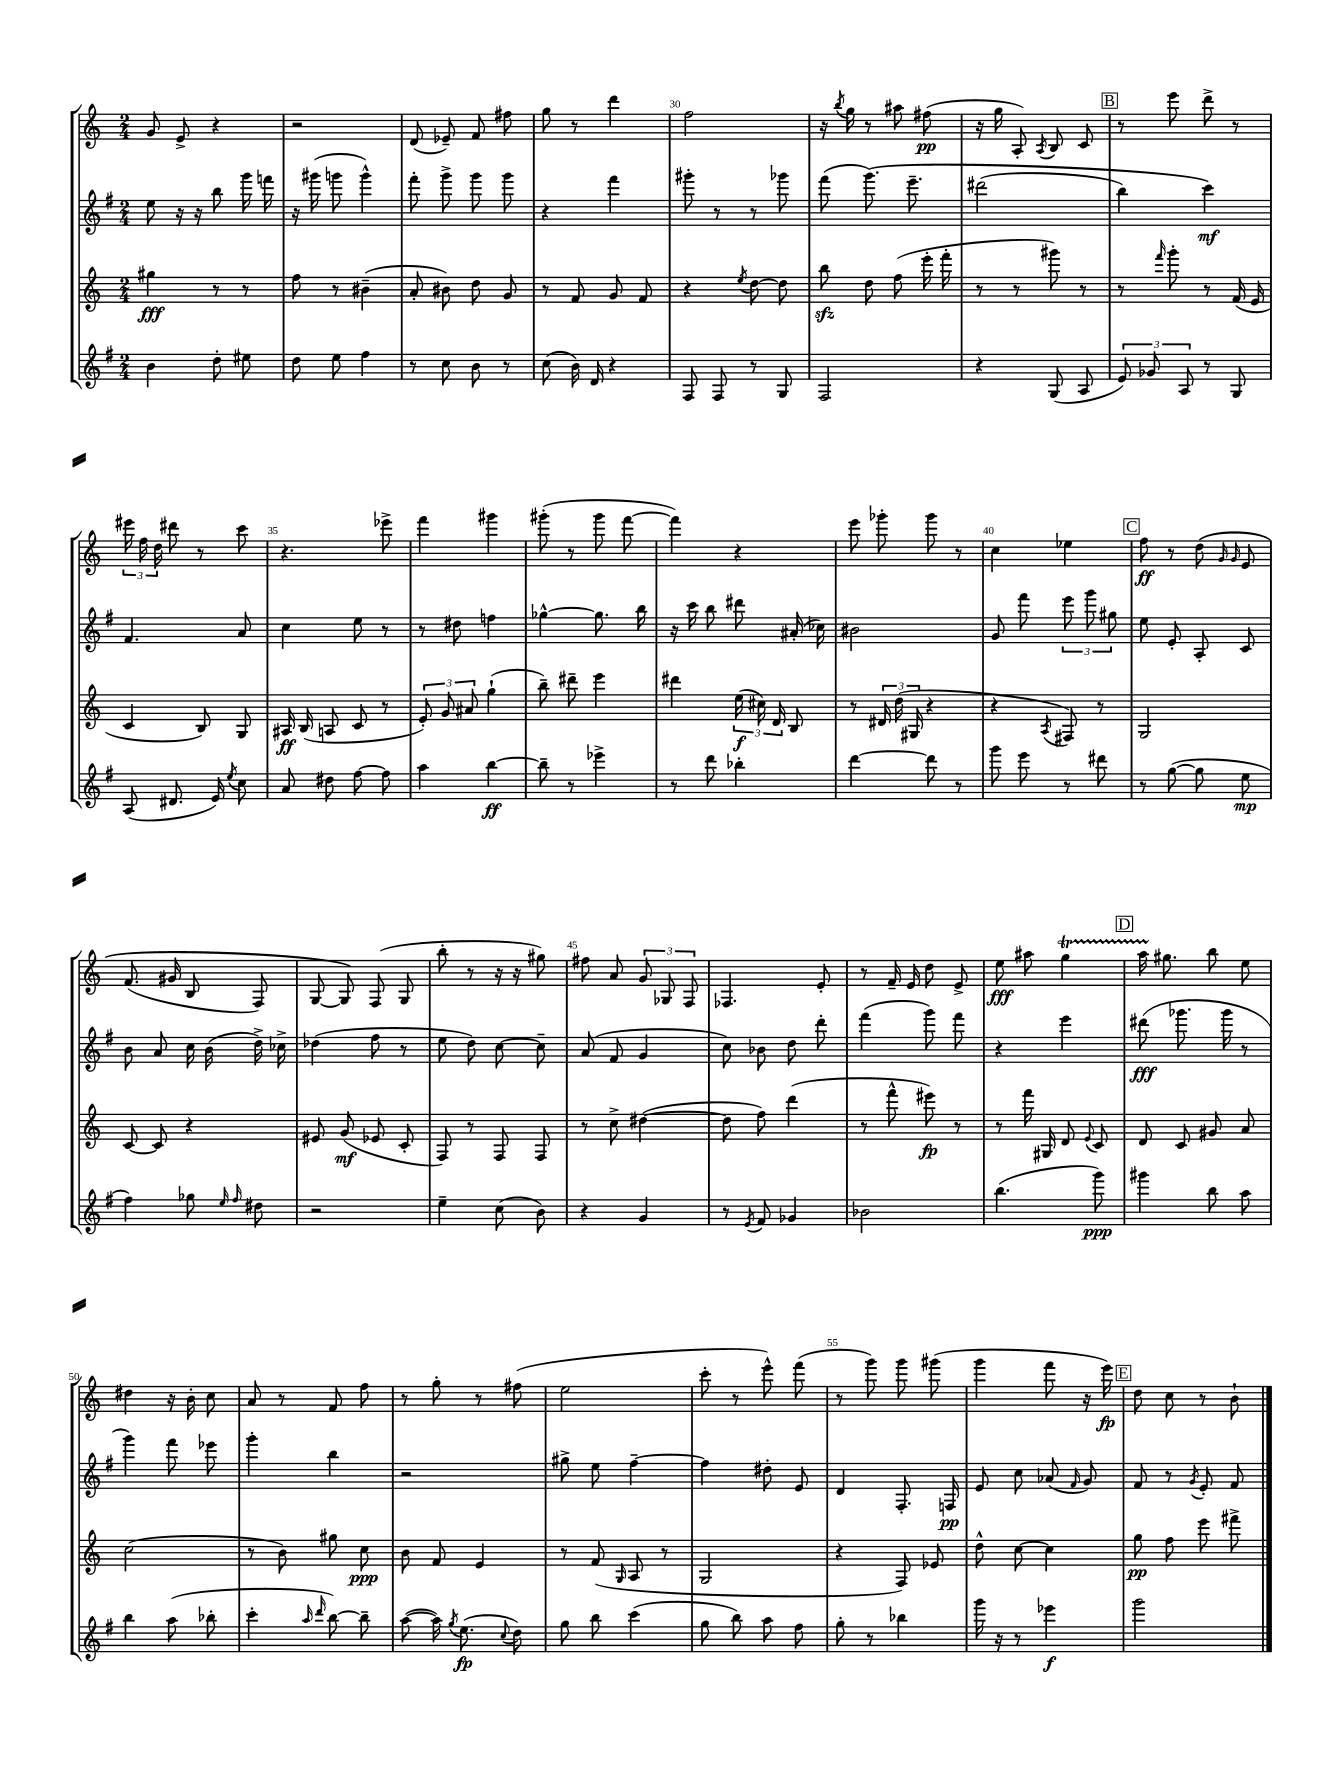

**kern	**dynam	**kern	**dynam	**kern	**dynam	**kern	**dynam
*part4	*part4	*part3	*part3	*part2	*part2	*part1	*part1
*staff4	*staff4	*staff3	*staff3	*staff2	*staff2	*staff1	*staff1
*clefG2	*	*clefG2	*	*clefG2	*	*clefG2	*
*k[f#]	*	*k[]	*	*k[f#]	*	*k[]	*
*M2/4	*	*M2/4	*	*M2/4	*	*M2/4	*
=26	=26	=26	=26	=26	=26	=26	=26
4b\	.	4gg#X\	fff	8ee\	.	8g/	.
.	.	.	.	16r	.	8e^/	.
.	.	.	.	16r	.	.	.
8dd'\	.	8r	.	8bb\	.	4r	.
8ee#X\	.	8r	.	16ggg\	.	.	.
.	.	.	.	16fffn\	.	.	.
=27	=27	=27	=27	=27	=27	=27	=27
8dd\	.	8ff\	.	16r	.	2r	.
.	.	.	.	(16ggg#X\	.	.	.
8ee\	.	8r	.	8gggn\	.	.	.
4ff#\	.	(4b#X~\	.	4ggg^^\)	.	.	.
=28	=28	=28	=28	=28	=28	=28	=28
8r	.	8a'/	.	8fff#'\	.	(8d/	.
8cc\	.	8b#X\)	.	8ggg^\	.	8e-X~/)	.
8b\	.	8dd\	.	8ggg\	.	8f/	.
8r	.	8g/	.	8ggg\	.	8ff#X\	.
=29	=29	=29	=29	=29	=29	=29	=29
(8cc\	.	8r	.	4r	.	8gg\	.
16b\)	.	8f/	.	.	.	8r	.
16d/	.	.	.	.	.	.	.
4r	.	8g/	.	4fff#\	.	4ddd\	.
.	.	8f/	.	.	.	.	.
=30	=30	=30	=30	=30	=30	=30	=30
8F#/	.	4r	.	8ggg#X'\	.	2ff\	.
8F#/	.	.	.	8r	.	.	.
.	.	8qee/	.	.	.	.	.
8r	.	[8dd\	.	8r	.	.	.
8G/	.	8dd\]	.	8ggg-X\	.	.	.
=31	=31	=31	=31	=31	=31	=31	=31
2F#/	.	8bbzz\	.	(8fff#\	.	16r	.
.	.	.	.	.	.	8qbb/	.
.	.	.	.	.	.	16gg\	.
.	.	8dd\	.	(8.ggg\)	.	8r	.
.	.	(8ff\	.	.	.	8aa#X\	.
.	.	.	.	8.eee~\	.	.	.
.	.	16eee'\	.	.	.	(8ff#X\	pp
.	.	16fff'\	.	.	.	.	.
=32	=32	=32	=32	=32	=32	=32	=32
4r	.	8r	.	(2ddd#X\	.	16r	.
.	.	.	.	.	.	16gg\	.
.	.	8r	.	.	.	8A'/)	.
.	.	.	.	.	.	8qA/	.
(8G/	.	8ggg#X\)	.	.	.	8B/	.
8A/	.	8r	.	.	.	8c/	.
!!LO:REH:place=s1:t=B
=33	=33	=33	=33	=33	=33	=33	=33
12e/)	.	8r	.	4bb\)	.	8r	.
12g-X/	.	.	.	.	.	.	.
.	.	16qqfff/	.	.	.	.	.
.	.	8ggg'\	.	.	.	8eee\	.
12A/	.	.	.	.	.	.	.
8r	.	8r	.	4ccc\)	mf	8ddd^\	.
8G/	.	(16f/	.	.	.	8r	.
.	.	16e/	.	.	.	.	.
!!LO:LB:g=z
=34	=34	=34	=34	=34	=34	=34	=34
(8A/	.	4c/	.	4.f#/	.	24eee#X\	.
.	.	.	.	.	.	24ff\	.
.	.	.	.	.	.	24dd\	.
8.d#X/	.	.	.	.	.	8ddd#X\	.
.	.	8B/)	.	.	.	8r	.
16e/)	.	.	.	.	.	.	.
8qee/	.	.	.	.	.	.	.
8cc\	.	8G/	.	8a/	.	8ccc\	.
=35	=35	=35	=35	=35	=35	=35	=35
8a/	.	16A#X/	ff	4cc\	.	4.r	.
.	.	(16B/	.	.	.	.	.
8dd#X\	.	8An/	.	.	.	.	.
[8ff#\	.	8c/	.	8ee\	.	.	.
8ff#\]	.	8r	.	8r	.	8eee-X^\	.
=36	=36	=36	=36	=36	=36	=36	=36
4aa\	.	12e'/)	.	8r	.	4fff\	.
.	.	12g/	.	.	.	.	.
.	.	.	.	8dd#X\	.	.	.
.	.	12a#X/	.	.	.	.	.
[4bb\	ff	(4gg`\	.	4ffn\	.	4ggg#X\	.
=37	=37	=37	=37	=37	=37	=37	=37
8bb~\]	.	8bb~\)	.	[4gg-X^^\	.	(8ggg#X'\	.
8r	.	8ddd#X~\	.	.	.	8r	.
4eee-X^\	.	4eee\	.	8.gg-\]	.	8ggg#\	.
.	.	.	.	.	.	[8fff\	.
.	.	.	.	16bb\	.	.	.
=38	=38	=38	=38	=38	=38	=38	=38
8r	.	4ddd#X\	.	16r	.	4fff\])	.
.	.	.	.	16ccc\	.	.	.
8ddd\	.	.	.	8bb\	.	.	.
4bb-X'\	.	(24ee\	f	8ddd#X\	.	4r	.
.	.	24cc#X\)	.	.	.	.	.
.	.	24d/	.	.	.	.	.
.	.	8B/	.	(16a#X'/	.	.	.
.	.	.	.	16cc-X\)	.	.	.
=39	=39	=39	=39	=39	=39	=39	=39
[4ddd\	.	8r	.	2b#X\	.	8eee\	.
.	.	24d#X/	.	.	.	8ggg-X'\	.
.	.	(24dd\	.	.	.	.	.
.	.	24G#X/	.	.	.	.	.
8ddd\]	.	4r	.	.	.	8ggg-\	.
8r	.	.	.	.	.	8r	.
=40	=40	=40	=40	=40	=40	=40	=40
8ggg\	.	4r	.	8g/	.	4cc\	.
8eee\	.	.	.	8fff#\	.	.	.
.	.	8qA/	.	.	.	.	.
8r	.	8F#X/)	.	12eee\	.	4ee-X\	.
.	.	.	.	12ggg\	.	.	.
8ddd#X\	.	8r	.	.	.	.	.
.	.	.	.	12gg#X\	.	.	.
!!LO:REH:place=s1:t=C
=41	=41	=41	=41	=41	=41	=41	=41
8r	.	2G/	.	8ee\	.	8ff\	ff
([8gg\	.	.	.	8e'/	.	8r	.
8gg\]	.	.	.	8A'/	.	(8dd\	.
.	.	.	.	.	.	16qqg/	.
.	.	.	.	.	.	16qqg/	.
8ee\	mp	.	.	8c/	.	8e/	.
!!LO:LB:g=z
=42	=42	=42	=42	=42	=42	=42	=42
4ff#\)	.	[8c/	.	8b\	.	(8.f/	.
.	.	8c/]	.	8a/	.	.	.
.	.	.	.	.	.	16g#X/	.
8gg-X\	.	4r	.	16cc\	.	8B/	.
.	.	.	.	(16b\	.	.	.
16qqee/	.	.	.	.	.	.	.
16qqff#/	.	.	.	.	.	.	.
8dd#X\	.	.	.	16dd^\)	.	8F/)	.
.	.	.	.	16cc-X^\	.	.	.
=43	=43	=43	=43	=43	=43	=43	=43
2r	.	8e#X/	.	(4dd-X\	.	[8G/	.
.	.	(8g/	mf	.	.	8G/])	.
.	.	8e-X/	.	8ff#\	.	(8F/	.
.	.	8c'/	.	8r	.	8G/	.
=44	=44	=44	=44	=44	=44	=44	=44
4ee~\	.	8F/)	.	8ee\	.	8bb'\	.
.	.	8r	.	8dd\)	.	8r	.
(8cc\	.	8F/	.	[8cc\	.	16r	.
.	.	.	.	.	.	16r	.
8b\)	.	8F/	.	8cc~\]	.	8gg#X\)	.
=45	=45	=45	=45	=45	=45	=45	=45
4r	.	8r	.	(8a/	.	8ff#X\	.
.	.	8cc^\	.	8f#/	.	8a/	.
4g/	.	([4dd#X\	.	4g/	.	12g/	.
.	.	.	.	.	.	12G-X/	.
.	.	.	.	.	.	12F/	.
=46	=46	=46	=46	=46	=46	=46	=46
8r	.	8dd#\]	.	8cc\)	.	4.F-X/	.
8qe/	.	.	.	.	.	.	.
8f#/	.	8ff\)	.	8b-X\	.	.	.
4g-X/	.	(4ddd\	.	8dd\	.	.	.
.	.	.	.	8ddd'\	.	8e'/	.
=47	=47	=47	=47	=47	=47	=47	=47
2b-X\	.	8r	.	(4fff#\	.	8r	.
.	.	8fff^^\	.	.	.	16f~/	.
.	.	.	.	.	.	16e/	.
.	.	8eee#X\)	fp	8ggg\)	.	8dd\	.
.	.	8r	.	8fff#\	.	8e^/	.
=48	=48	=48	=48	=48	=48	=48	=48
(4.bb\	.	8r	.	4r	.	8ee\	fff
.	.	16fff\	.	.	.	8aa#X\	.
.	.	16G#X/	.	.	.	.	.
.	.	8d/	.	4eee\	.	4ggT\	.
.	.	8qqe/	.	.	.	.	.
8ggg\)	ppp	8c/	.	.	.	.	.
!!LO:REH:place=s1:t=D
=49	=49	=49	=49	=49	=49	=49	=49
4ggg#X\	.	8d/	.	(8ddd#X\	fff	16aaTTT\	.
.	.	.	.	.	.	8.gg#X\	.
.	.	8c/	.	8.ggg-X\	.	.	.
8bb\	.	8g#X/	.	.	.	8bb\	.
.	.	.	.	16ggg-\	.	.	.
8aa\	.	8a/	.	8r	.	8ee\	.
!!LO:LB:g=z
=50	=50	=50	=50	=50	=50	=50	=50
4bb\	.	(2cc\	.	4ggg\)	.	4dd#X\	.
(8aa\	.	.	.	8fff#\	.	16r	.
.	.	.	.	.	.	16b'\	.
8bb-X'\	.	.	.	8eee-X\	.	8cc\	.
=51	=51	=51	=51	=51	=51	=51	=51
4ccc'\	.	8r	.	4ggg'\	.	8a/	.
.	.	8b\)	.	.	.	8r	.
16qqaa/	.	.	.	.	.	.	.
16qqddd/	.	.	.	.	.	.	.
[8bb\)	.	8gg#X\	.	4bb\	.	8f/	.
8bb~\]	.	8cc\	ppp	.	.	8ff\	.
=52	=52	=52	=52	=52	=52	=52	=52
([8aa\	.	8b\	.	2r	.	8r	.
16aa\])	.	8f/	.	.	.	8gg'\	.
8qgg/	.	.	.	.	.	.	.
(8.ee\	fp	.	.	.	.	.	.
.	.	4e/	.	.	.	8r	.
8qqcc/	.	.	.	.	.	.	.
8dd\)	.	.	.	.	.	(8ff#X\	.
=53	=53	=53	=53	=53	=53	=53	=53
8gg\	.	8r	.	8gg#X^\	.	2ee\	.
8bb\	.	(8f/	.	8ee\	.	.	.
.	.	16qqG/	.	.	.	.	.
(4ccc\	.	8A/	.	[4ff#~\	.	.	.
.	.	8r	.	.	.	.	.
=54	=54	=54	=54	=54	=54	=54	=54
8gg\	.	2G/	.	4ff#\]	.	8ccc'\	.
8bb\)	.	.	.	.	.	8r	.
8aa\	.	.	.	8dd#X'\	.	8eee^^\)	.
8ff#\	.	.	.	8e/	.	(8fff\	.
=55	=55	=55	=55	=55	=55	=55	=55
8gg'\	.	4r	.	4d/	.	8r	.
8r	.	.	.	.	.	8ggg\)	.
4bb-X\	.	8F/)	.	8.F#'/	.	8ggg\	.
.	.	8e-X/	.	.	.	(8ggg#X\	.
.	.	.	.	16Fn/	pp	.	.
=56	=56	=56	=56	=56	=56	=56	=56
16ggg\	.	8dd^^\	.	8e/	.	4ggg\	.
16r	.	.	.	.	.	.	.
8r	.	[8cc\	.	8cc\	.	.	.
4eee-X\	f	4cc\]	.	(8a-X/	.	8fff\	.
.	.	.	.	16qqf#/	.	.	.
.	.	.	.	8g/)	.	16r	.
.	.	.	.	.	.	16eee\)	fp
!!LO:REH:place=s1:t=E
=57	=57	=57	=57	=57	=57	=57	=57
2ggg\	.	8gg\	pp	8f#/	.	8dd\	.
.	.	8ff\	.	8r	.	8cc\	.
.	.	.	.	8qg/	.	.	.
.	.	8eee\	.	8e'/	.	8r	.
.	.	8fff#X^\	.	8f#/	.	8b`\	.
==	==	==	==	==	==	==	==
*-	*-	*-	*-	*-	*-	*-	*-
